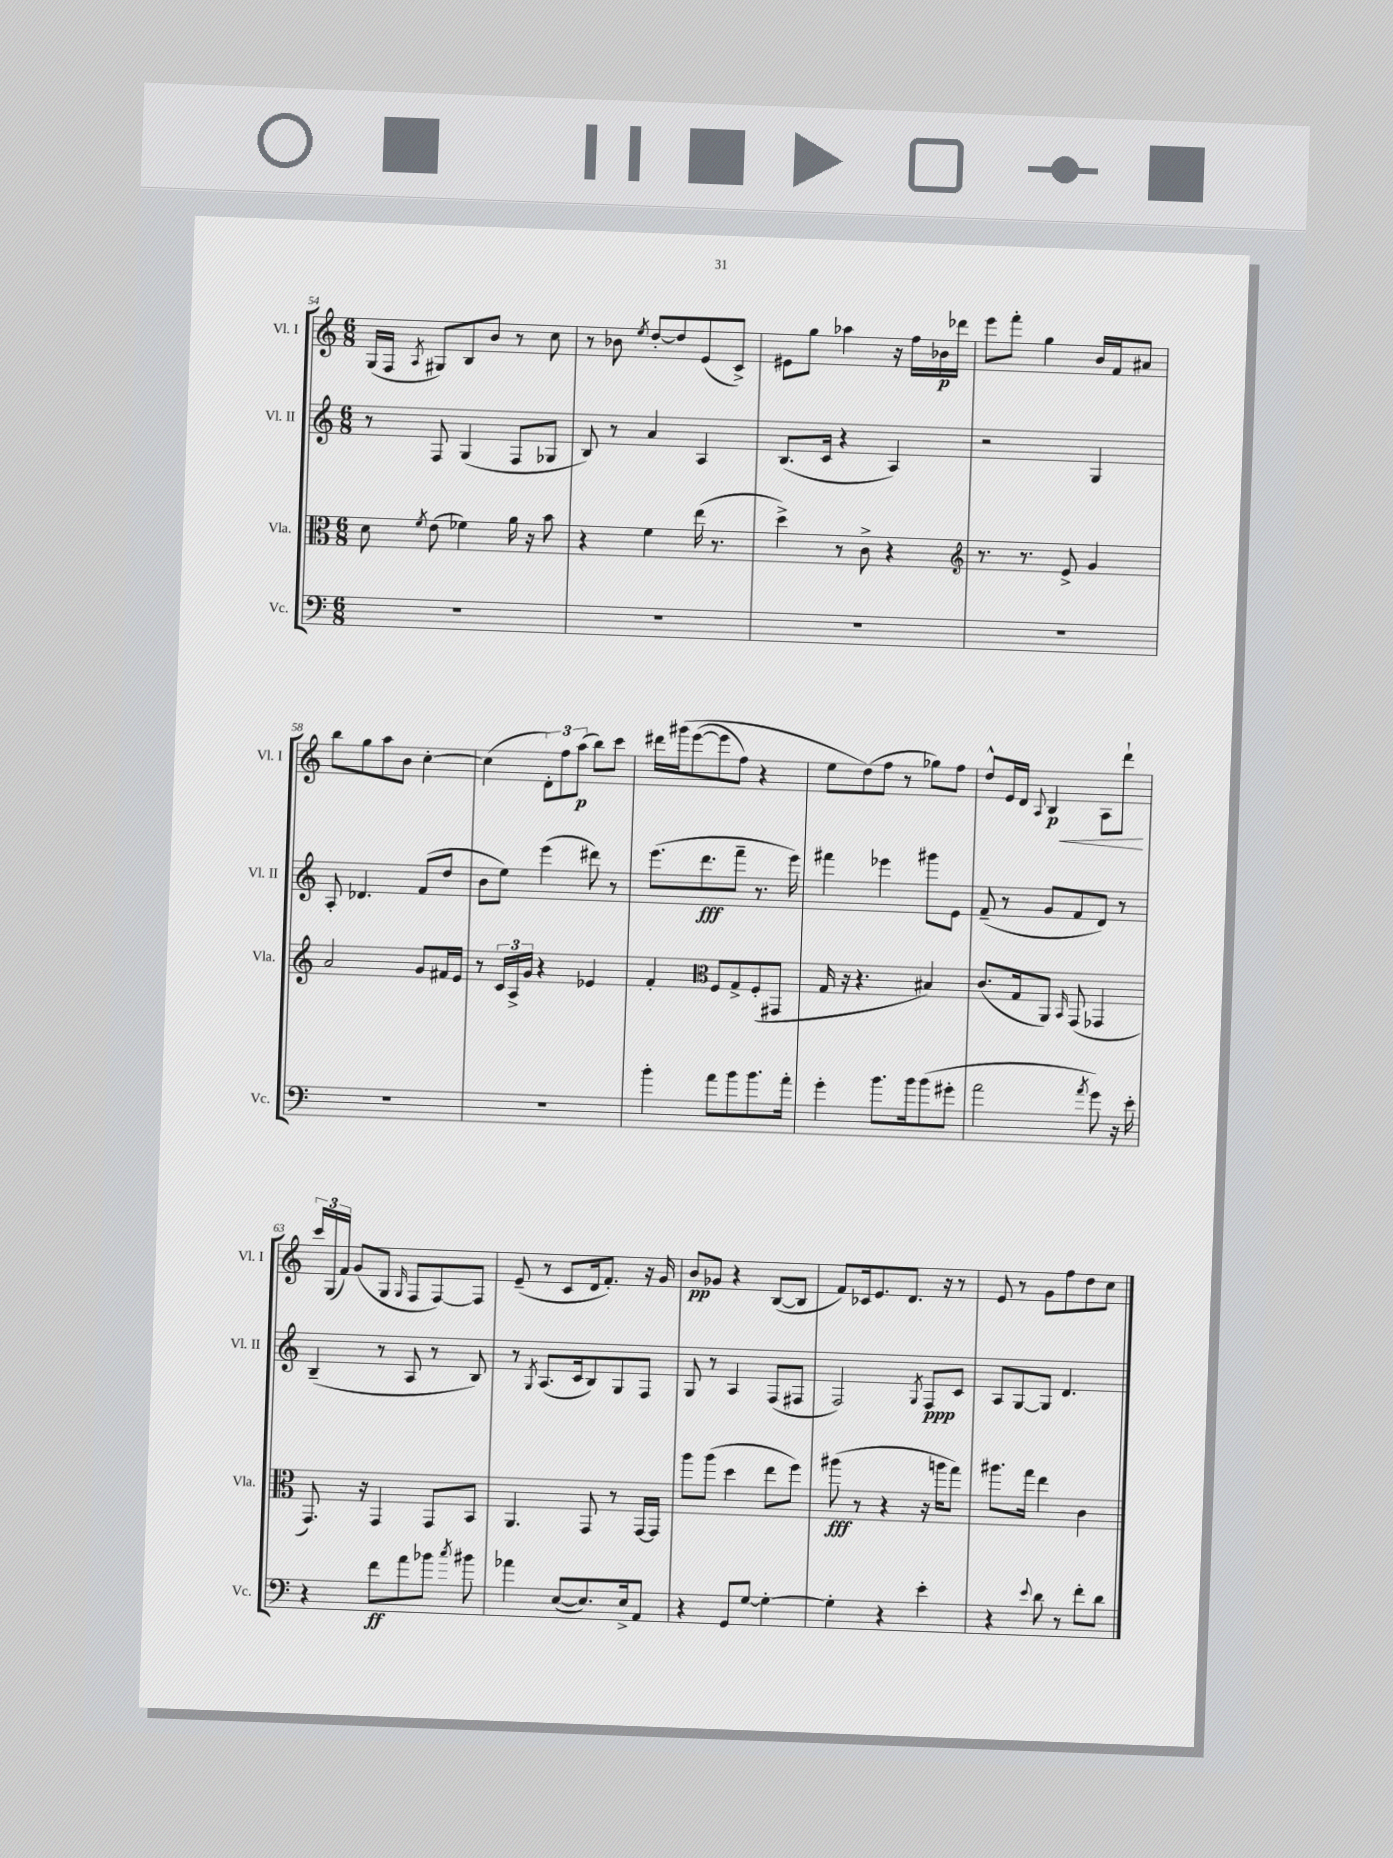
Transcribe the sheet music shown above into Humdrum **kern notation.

**kern	**kern	**kern	**kern
*staff4	*staff3	*staff2	*staff1
*clefF4	*clefC3	*clefG2	*clefG2
*k[]	*k[]	*k[]	*k[]
*M6/8	*M6/8	*M6/8	*M6/8
2.r	8d	8r	(16G
.	.	.	16F
.	8qf	.	8qA
.	(8e	8F	8G#)
.	4f-)	(4G	8B
.	.	.	8b
.	16a	8F	8r
.	16r	.	.
.	8b	8G-	8cc
=	=	=	=
2.r	4r	8B)	8r
.	.	8r	8b-
.	.	.	8qee
.	4f	4a	[8dd'
.	.	.	8dd]
.	(16ee	4A	(8e
.	8.r	.	.
.	.	.	8c^)
=	=	=	=
2.r	4dd^)	(8.B	8e#
.	.	.	8gg
.	.	16c	.
.	8r	4r	4aa-
.	8c^	.	.
.	4r	4A)	16r
.	.	.	16ff
.	.	.	16b-
.	.	.	16ddd-
=	=	=	=
*	*clefG2	*	*
2.r	8.r	2r	8eee
.	.	.	8fff'
.	8.r	.	.
.	.	.	4gg
.	8e^	.	.
.	4g	4G	16b
.	.	.	16f
.	.	.	8a#
=	=	=	=
2.r	2a	8A'	8bb
.	.	4.d-	8gg
.	.	.	8aa
.	.	.	8b
.	8g	(8f	[4cc'
.	16f#	8dd	.
.	16e	.	.
=	=	=	=
2.r	8r	8b	(4cc]
.	24c	8ee)	.
.	24A^	.	.
.	24g	.	.
.	4r	(4eee	12d')
.	.	.	12ff
.	.	.	(12aa
.	4e-	8ddd#)	8bb)
.	.	8r	8ccc
=	=	=	=
4b'	4f'	(8.eee	16ddd#
.	.	.	&(16ggg#
.	.	.	([8eee
.	.	8.ddd	.
*	*clefC3	*	*
8a	8F	.	8eee]
8b	8G^	8fff~	8ff)
8.b	(8F'	8.r	4r
.	8GG#	.	.
16a'	.	16eee)	.
=	=	=	=
4g'	16G	4fff#	8ee
.	16r	.	.
.	4.r	.	(8dd&)
8.b	.	4eee-	8ff
.	.	.	8r
16b	.	.	.
(8b	4B#)	8ggg#	8gg-)
8g#'	.	8e	8ff
=	=	=	=
2a	(8.c	(8f~	8dd^^
.	.	8r	16e
.	16G	.	16d
.	.	.	8qqA
.	8AA)	8g	4B
.	16qqBB	.	.
.	(8GG	8f	.
8qa	.	.	.
8g)	4GG-	8d)	8A
16r	.	8r	8ddd`
16e'	.	.	.
=	=	=	=
4r	8.GG)	(4B~	24ccc
.	.	.	(24G
.	.	.	24f)
.	.	.	(8g
.	16r	.	.
8f	4GG	8r	8G
.	.	.	16qqG
8a	.	8A	8F
8b-	8GG	8r	[8F)
8qcc	.	.	.
8b#	8BB	8B)	8F]
=	=	=	=
4a-	4.AA	8r	(8e~
.	.	8qG	.
.	.	(8.A	8r
([8E	.	.	8c
.	.	16c	.
8.E])	8GG	8B)	16d
.	.	.	8.f')
.	8r	8G	.
16E^	.	.	.
8AA	[16GG	8F	16r
.	16GG]	.	16g
=	=	=	=
4r	8aa	8G	8b
.	(8aa	8r	8g-
8GG	4dd	4A	4r
[8G	.	.	.
4G'_	8ee	(8F	([8B
.	8ff)	8F#	8B]
=	=	=	=
4G']	(8aa#	2F)	8f)
.	8r	.	16c-
.	.	.	8.e
4r	4r	.	.
.	.	.	8.d
.	.	8qG	.
4e'	16r	8F	.
.	16aa	.	16r
.	8gg)	8c	8r
=	=	=	=
4r	8.aa#	8A	8e
.	.	[8G	8r
.	16gg	.	.
8qqe	.	.	.
8d	4ee	8G]	8g
8r	.	4.d	8ff
8f'	4c	.	8dd
8d	.	.	8cc
==	==	==	==
*-	*-	*-	*-
